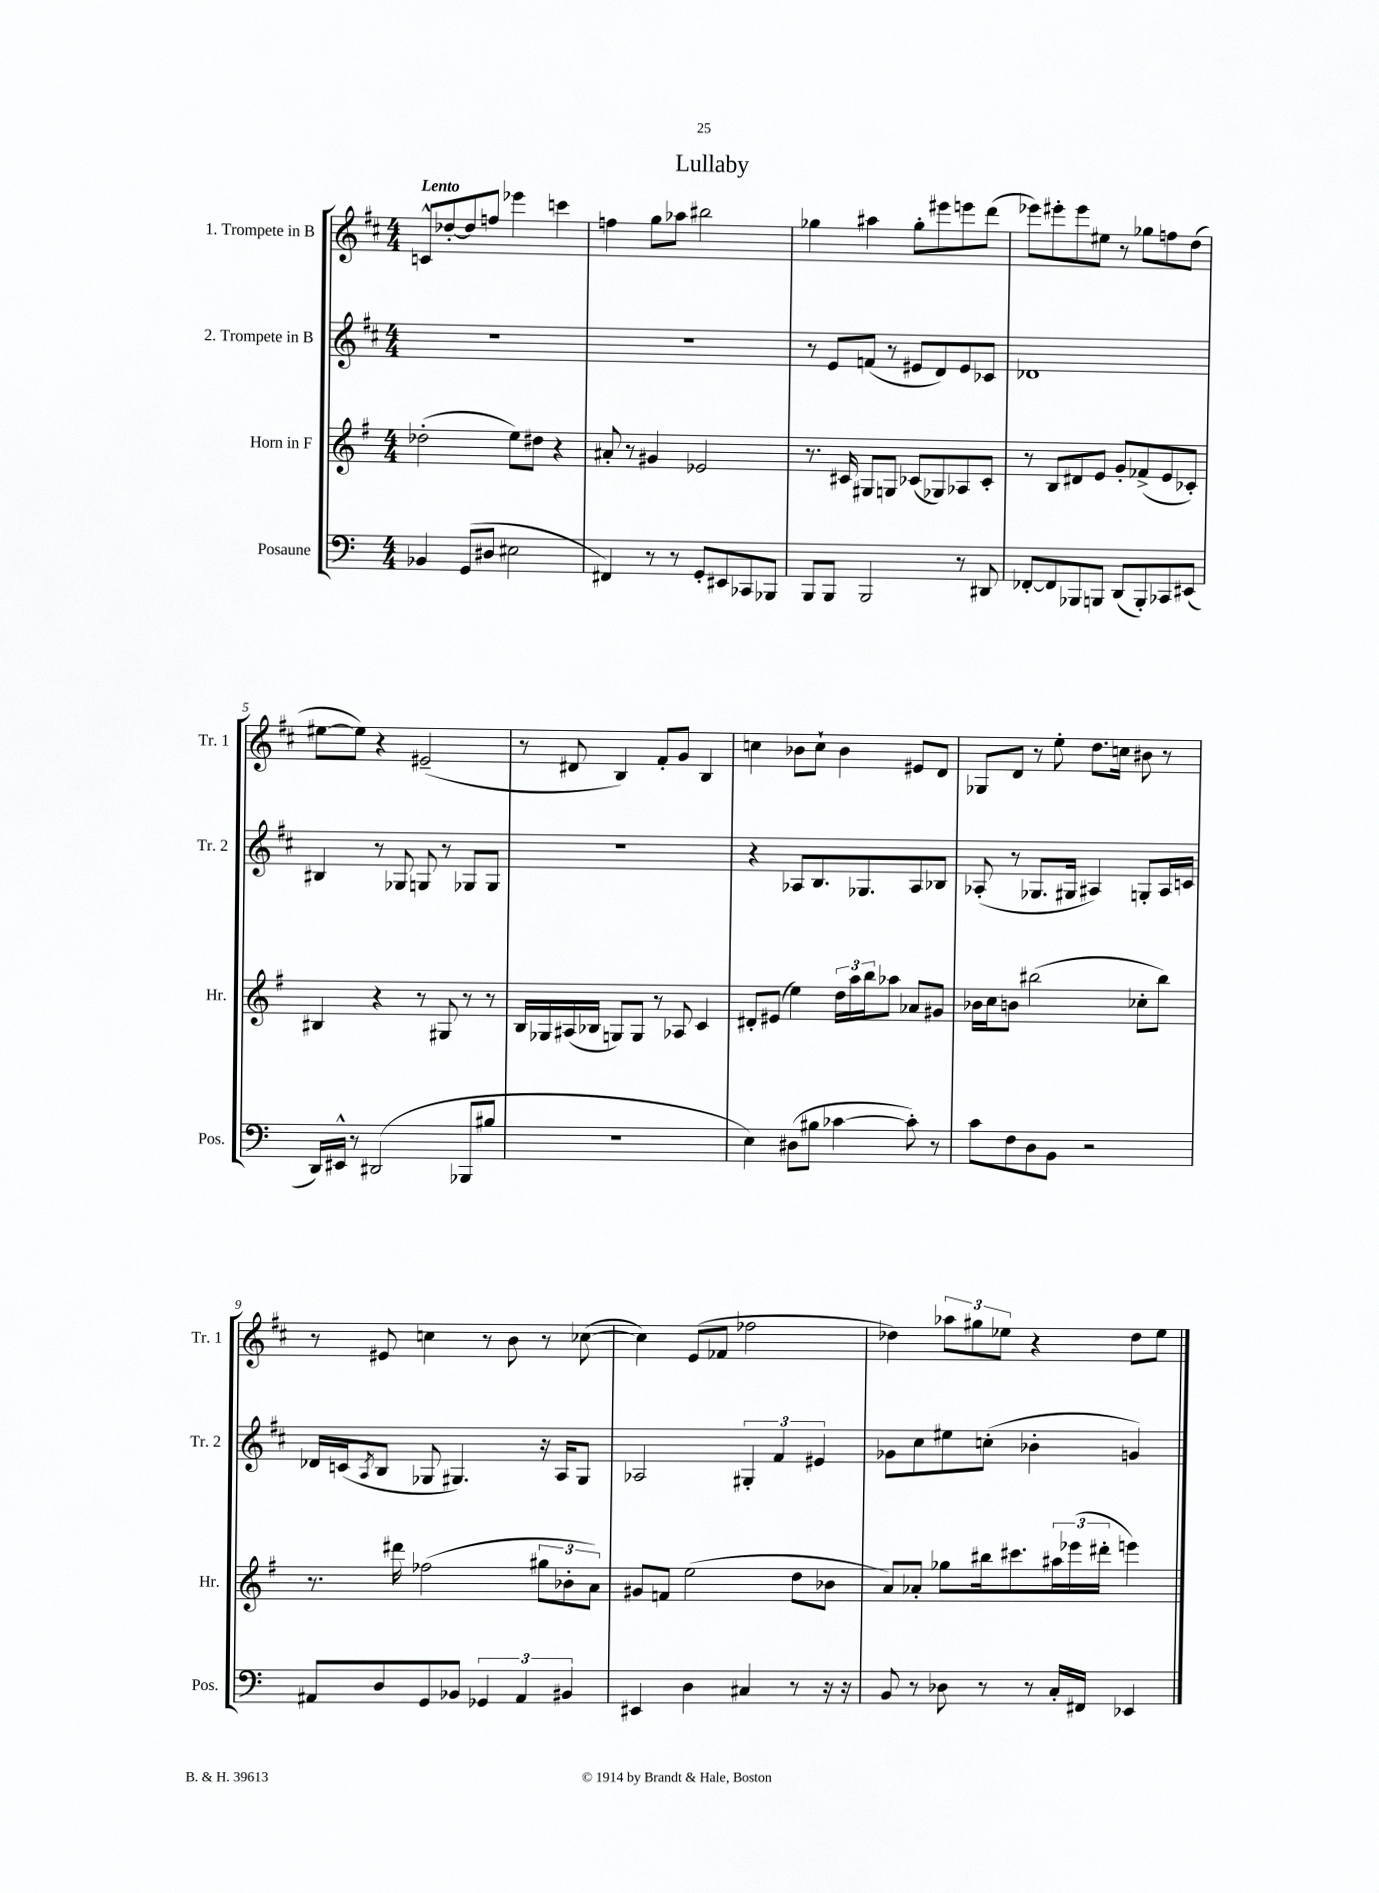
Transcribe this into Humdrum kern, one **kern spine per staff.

**kern	**kern	**kern	**kern
*staff4	*staff3	*staff2	*staff1
*clefF4	*clefG2	*clefG2	*clefG2
*k[]	*k[f#]	*k[f#c#]	*k[f#c#]
*M4/4	*M4/4	*M4/4	*M4/4
4BB-	(2dd-'	1r	8c^^
.	.	.	[8dd-'
(8GG	.	.	8dd-]
8D#	.	.	8ff
2E#	8ee)	.	4eee-
.	8dd#	.	.
.	4r	.	4ccc
=	=	=	=
4FF#)	8a#'	1r	4ff
.	8r	.	.
8r	4g#	.	8gg
8r	.	.	8aa-
8GG'	2e-	.	2bb#
8EE#	.	.	.
8CC-	.	.	.
8BBB-	.	.	.
=	=	=	=
8BBB	8.r	8r	4gg-
8BBB	.	8e	.
.	16c#	.	.
2BBB	8G#	(8f	4aa#
.	8G	8r	.
.	(8c-	8e#	8gg-'
.	8G-)	8d)	8eee#
8r	8A-	8e#	8eee
8DD#	8c-'	8c-	(8ddd
=	=	=	=
[8FF-'	8r	1d-	8eee-)
8FF-]	8B	.	8eee#'
8BBB-	8d#	.	8eee#
8BBB	8e	.	8ee#
(8DD	8g'	.	8r
8BBB')	(8f-^	.	8gg-
8CC-	8e	.	8ff
(8EE#	8c-')	.	(8dd
=	=	=	=
16DD)	4B#	4B#	[8ee#
16EE#^^	.	.	.
8r	.	.	8ee#])
(2DD#	4r	8r	4r
.	.	8G-	.
.	8r	8G	(2e#~
.	8G#	8r	.
8BBB-	8r	8G-	.
8B#	8r	8G-	.
=	=	=	=
1r	16B	1r	8r
.	16G-	.	.
.	(16A#	.	8d#
.	16B-	.	.
.	8G)	.	4B)
.	8G	.	.
.	8r	.	8f#'
.	8A-	.	8g
.	4c	.	4B
=	=	=	=
4E)	8d#'	4r	4cc
.	(8e#	.	.
(8D#	4ee)	8A-	8b-
8B#	.	8.B	8cc`
[4c-	24dd	.	4b-
.	24aa	.	.
.	.	8.G-	.
.	24bb	.	.
.	8aa-	.	.
8c-'])	8a-	8A-	8e#
8r	8g#	8B-	8d
=	=	=	=
8c	16b-	(8A-'	8G-
.	16cc	.	.
8F	8b	8r	8d
8D	(2bb#	8.G-	8r
8BB	.	.	8ee'
.	.	16G#	.
2r	.	4A#)	8.dd
.	.	.	16cc
.	8cc-'	8G'	8b#
.	8bb#)	16A#	8r
.	.	16c	.
=	=	=	=
8AA#	8.r	16d-	8r
.	.	(16c	.
.	.	8qA	.
8D	.	8B	8e#
.	16ddd#	.	.
8GG	(2ff-	8G-	4cc
8BB-	.	4.G#)	.
6GG-	.	.	8r
.	.	.	8b
6AA#	.	.	.
.	12gg#	16r	8r
.	.	16A	.
6BB#	12b-'	.	.
.	.	8G#	([8cc-
.	12a)	.	.
=	=	=	=
4EE#	8g#	2A-	4cc-])
.	8f	.	.
4D	(2ee	.	(8e
.	.	.	8f-
4C#	.	6G#'	2ff-
.	.	6f#	.
8r	8dd	.	.
.	.	6e#	.
16r	8b-	.	.
16r	.	.	.
=	=	=	=
8BB	8a)	8g-	4dd-)
8r	8a-'	8cc#	.
8D-	8gg-	8ee#	12aa-
.	.	.	12gg#
8r	16bb#	(8cc'	.
.	.	.	12ee-
.	8.ccc#	.	.
8r	.	4b-'	4r
16C'	24aa#	.	.
.	(24eee-	.	.
16FF#	.	.	.
.	24ddd#'	.	.
4EE-	4eee)	4g)	8dd-
.	.	.	8ee-
==	==	==	==
*-	*-	*-	*-
